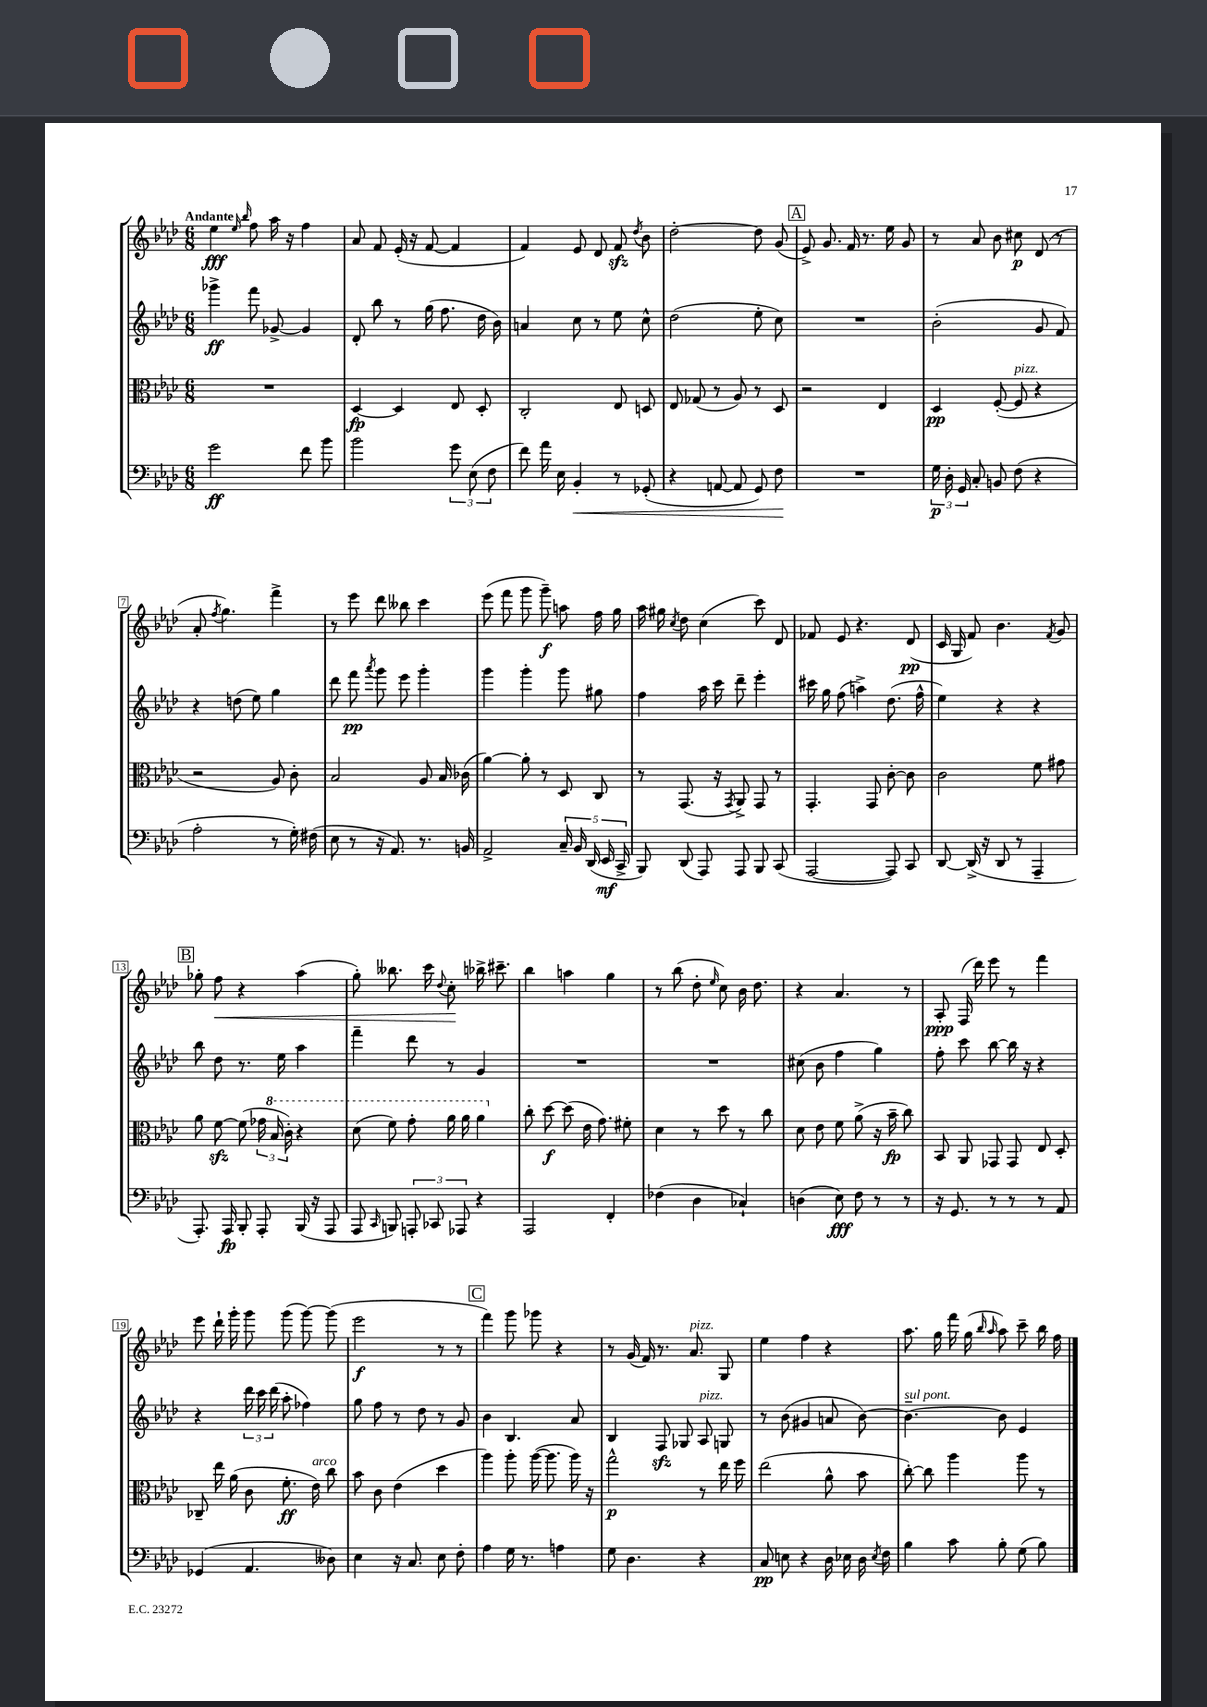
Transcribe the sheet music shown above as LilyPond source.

<<
\new StaffGroup <<
\new Staff = "s0" {
    \clef treble \key aes \major \numericTimeSignature \time 6/8 \tempo "Andante"
    \autoBeamOff ees''4\fff \grace { ees''16 bes''16 } f''8 aes''16 r16 f''4 |
    aes'8 f'8 ees'16-.( r16 f'8~ f'4 |
    f'4) ees'8 des'8 f'8\sfz \acciaccatura { des''8 } bes'8 |
    des''2~-. des''8 g'8( |
    \mark \markup { \box "A" } ees'8->) g'8. f'16 r8. ees''16 g'8 |
    r8 aes'8 bes'8 cis''8\p des'8( r8 |
    aes'8-. \acciaccatura { f''8 } g''4.) f'''4-> |
    r8 ees'''8 des'''8 beses''8 c'''4 |
    ees'''8( f'''8 g'''8 g'''8--\f) a''8 f''16 g''16 |
    aes''16 gis''16 \acciaccatura { c''8 } des''8 c''4( c'''8) des'8 |
    fes'8 ees'8 r4. des'8\pp( |
    c'16 g16 f'8) bes'4. \acciaccatura { f'8 } g'8 |
    \mark \markup { \box "B" } ges''8-. f''8\< r4 aes''4( |
    g''8-.) beses''8. c'''16 \appoggiatura { des''8 } c''8-.\! bes''16-> cis'''8.-- |
    bes''4 a''4 g''4 |
    r8 bes''8( des''8-. \grace { ees''16 } c''8) bes'16 des''8. |
    r4 aes'4. r8 |
    aes8-.\ppp f16( des'''16) ees'''8 r8 f'''4 |
    ees'''8 des'''16-! g'''16-. g'''8 g'''8( g'''8~) g'''8( |
    ees'''2\f r8 r8 |
    \mark \markup { \box "C" } f'''4) g'''8 ges'''8 r4 |
    r8 g'16( f'16) r8. aes'8.^\markup { \italic "pizz." } g8 |
    ees''4 f''4 r4 |
    aes''8. g''16 f'''16 g''16( \grace { bes''16 aes''16 } aes''8) c'''8-- bes''16 f''16 \bar "|." |
}
\new Staff = "s1" {
    \clef treble \key aes \major \numericTimeSignature \time 6/8
    \autoBeamOff ges'''4->\ff f'''8 ges'8~-> ges'4 |
    des'8-. bes''8 r8 g''16( f''8. des''16 bes'16) |
    a'4 c''8 r8 ees''8 c''8-^ |
    des''2( ees''8-. c''8) |
    \mark \markup { \box "A" } R2. |
    bes'2-.( g'8 f'8) |
    r4 d''8( ees''8) g''4 |
    des'''8 f'''8\pp \acciaccatura { aes'''8 } g'''8 ees'''8 g'''4-. |
    g'''4 g'''4-. g'''8 gis''8 |
    f''4 aes''16 c'''16 des'''8-- ees'''4-. |
    cis'''16 g''16 f''8( a''4->) des''8.( f''16-^ |
    ees''4) r4 r4 |
    \mark \markup { \box "B" } bes''8 des''8 r8. ees''16 aes''4 |
    f'''4-- des'''8 r8 g'4 |
    R2. |
    R2. |
    cis''8( bes'8 f''4 g''4) |
    f''8-. c'''8 bes''8~ bes''16 r16 r4 |
    r4 \tuplet 3/2 { des'''16 c'''16 des'''16( } aes''8-. fes''4) |
    g''8 f''8 r8 des''8 r8 g'8 |
    \mark \markup { \box "C" } bes'4 bes4. aes'8 |
    bes4 f8\sfz ges8 aes8^\markup { \italic "pizz." } g8 |
    r8 bes'8( gis'4 a'8 bes'8~) |
    bes'4.~--^\markup { \italic "sul pont." } bes'8 ees'4 \bar "|." |
}
\new Staff = "s2" {
    \clef alto \key aes \major \numericTimeSignature \time 6/8
    \autoBeamOff R2. |
    des4~\fp des4 ees8 des8-. |
    c2-. ees8 d8 |
    ees8 ges8( r8 aes8) r8 des8 |
    \mark \markup { \box "A" } r2 ees4 |
    des4\pp f8~-.( f8^\markup { \italic "pizz." } r4 |
    r2 aes8) c'8-. |
    bes2 aes8 bes16 ces'16( |
    aes'4~) aes'8-. r8 des8 c8 |
    r8 g,8.( r16 \acciaccatura { g,8 } aes,8->) g,8 r8 |
    g,4.-. g,8 c'8~-. c'8 |
    c'2 f'8 gis'8 |
    \mark \markup { \box "B" } aes'8 f'8~\sfz f'8( \tuplet 3/2 { ges'16 \ottava #1 bes'16 c''16-.) } r4 |
    des''8( f''8) g''8-. aes''16 aes''16 aes''4 \ottava #0 |
    c''8-. des''8~\f des''8( ees'16 g'8.) fis'8-. |
    des'4 r8 des''8 r8 c''8 |
    des'8 ees'8 f'8 aes'8->( r16 bes'16--\fp c''8) |
    bes,8 aes,8 ges,8 ges,8 ees8 des8-. |
    ces8-- ees''16 aes'16( c'8 f'8.-.\ff ees'16^\markup { \italic "arco" }) c''8 |
    bes'8 c'8 ees'4( des''4 |
    \mark \markup { \box "C" } aes''4) aes''8-. aes''16~( aes''8. aes''16) r16 |
    g''2-^\p r8 ees''16 f''16 |
    ees''2( aes'8-^ bes'8 |
    c''8~-.) c''8 aes''4 aes''8 r8 \bar "|." |
}
\new Staff = "s3" {
    \clef bass \key aes \major \numericTimeSignature \time 6/8
    \autoBeamOff g'2\ff f'8 bes'8 |
    bes'2 \tuplet 3/2 { g'8 ees8( f8 } |
    f'8) aes'16 ees16 bes,4-.\< r8 ges,8-.( |
    r4 a,8~ a,8 g,8) f8\! |
    \mark \markup { \box "A" } R2. |
    \tuplet 3/2 { g16\p des16-. g,16 } c8-. b,8 f8( r4 |
    aes2-. r8 g16-.) fis16( |
    ees8 r8 r16 aes,8.) r8. b,16 |
    aes,2-> \tuplet 5/4 { c16-- bes,16 des,16( ees,16\mf c,16-> } |
    bes,,8) des,8( aes,,8) aes,,8 bes,,8 c,8( |
    aes,,2~ aes,,8) c,8 |
    des,8~ des,16->( r16 des,8 r8 aes,,4-- |
    \mark \markup { \box "B" } aes,,8.-.) aes,,16\fp bes,,8-. aes,,8-. bes,,16( r16 aes,,8 |
    aes,,8 \grace { c,16 } b,,8) \tuplet 3/2 { a,,8-. ces,8 aes,,8 } r4 |
    aes,,2 f,4-. |
    fes4( des4 ces4-!) |
    d4( ees8\fff) f8 r8 r8 |
    r16 g,8. r8 r8 r8 aes,8 |
    ges,4( aes,4. deses8) |
    ees4 r16 c8. ees8 f8-. |
    \mark \markup { \box "C" } aes4 g16 r8. a4 |
    g8 des4. r4 |
    c8\pp e8 r4 des16 ees16 des16 \acciaccatura { ees8 } f16 |
    bes4 c'8 bes8-. g8( bes8) \bar "|." |
}
>>
>>
\layout { \context { \Score \override BarNumber.stencil = #(make-stencil-boxer 0.1 0.3 ly:text-interface::print) } }
